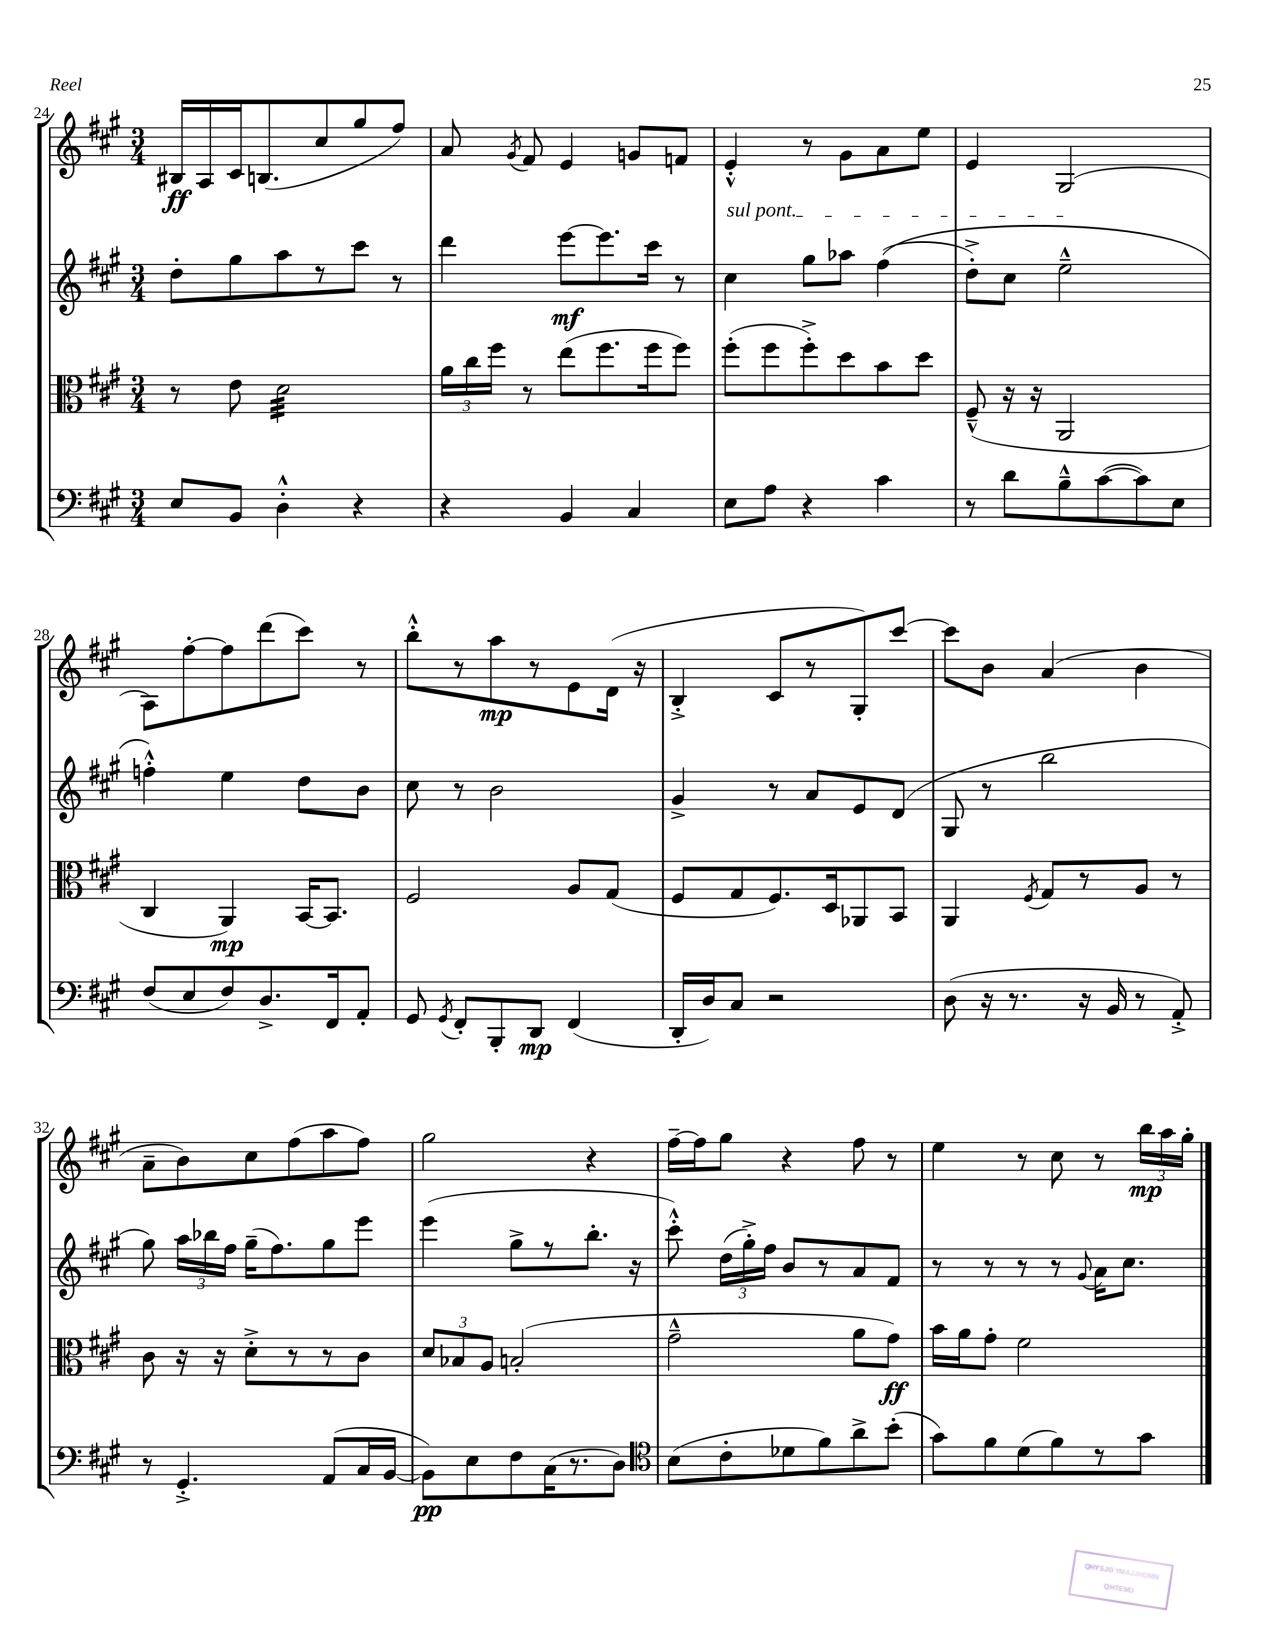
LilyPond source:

<<
\new StaffGroup <<
\new Staff = "s0" {
    \clef treble \key a \major \numericTimeSignature \time 3/4
    \autoBeamOff bis16[\ff a16 cis'16 b8.( cis''8 gis''8 fis''8]) |
    a'8 \acciaccatura { gis'8 } fis'8 e'4 g'8[ f'8] |
    e'4-.-^ r8 gis'8[ a'8 e''8] |
    e'4 gis2( |
    a8[) fis''8~-. fis''8 d'''8( cis'''8]) r8 |
    b''8[-.-^ r8 a''8\mp r8 e'8 d'16]( r16 |
    b4-.-> cis'8[ r8 gis8-.) cis'''8]~ |
    cis'''8[ b'8] a'4( b'4 |
    a'8[-- b'8) cis''8 fis''8( a''8 fis''8]) |
    gis''2 r4 |
    fis''16[~-- fis''16 gis''8] r4 fis''8 r8 |
    e''4 r8 cis''8 r8 \tuplet 3/2 { b''16[\mp a''16 gis''16]-. } \bar "|." |
}
\new Staff = "s1" {
    \clef treble \key a \major \numericTimeSignature \time 3/4
    \autoBeamOff d''8[-. gis''8 a''8 r8 cis'''8] r8 |
    d'''4 e'''8[~\mf e'''8. cis'''16] r8 |
    \once \override TextSpanner.bound-details.left.text = \markup { \italic "sul pont." } cis''4\startTextSpan gis''8[ aes''8] fis''4(\( |
    d''8[-.->) cis''8] e''2---^\stopTextSpan |
    f''4-.-^\) e''4 d''8[ b'8] |
    cis''8 r8 b'2 |
    gis'4-> r8 a'8[ e'8 d'8]( |
    gis8 r8 b''2 |
    gis''8) \tuplet 3/2 { a''16[ bes''16 fis''16] } gis''16[--( fis''8.) gis''8 e'''8] |
    e'''4( gis''8[-> r8 b''8.]-. r16 |
    cis'''8-.-^) \tuplet 3/2 { d''16[( gis''16-.->) fis''16] } b'8[ r8 a'8 fis'8] |
    r8 r8 r8 r8 \appoggiatura { gis'8 } a'16[ cis''8.] \bar "|." |
}
\new Staff = "s2" {
    \clef alto \key a \major \numericTimeSignature \time 3/4
    \autoBeamOff r8 e'8 d'2:32 |
    \tuplet 3/2 { a'16[ cis''16 fis''16] } r8 e''8[( fis''8. fis''16 fis''8]) |
    fis''8[-.( fis''8 fis''8-.->) d''8 b'8 d''8] |
    fis8---^( r16 r16 a,2 |
    cis4 a,4\mp) b,16[~ b,8.] |
    fis2 a8[ gis8]( |
    fis8[ gis8 fis8.) d16 aes,8 b,8] |
    a,4 \acciaccatura { fis8 } gis8[ r8 a8] r8 |
    cis'8 r16 r16 d'8[-.-> r8 r8 cis'8] |
    \tuplet 3/2 { d'8[ bes8 a8] } b2-.( |
    gis'2---^ a'8[ gis'8]\ff) |
    b'16[ a'16 gis'8]-. fis'2 \bar "|." |
}
\new Staff = "s3" {
    \clef bass \key a \major \numericTimeSignature \time 3/4
    \autoBeamOff e8[ b,8] d4-.-^ r4 |
    r4 b,4 cis4 |
    e8[ a8] r4 cis'4 |
    r8 d'8[ b8---^ cis'8~( cis'8) e8] |
    fis8[( e8 fis8) d8.-> fis,16 a,8]-. |
    gis,8 \acciaccatura { gis,8 } fis,8[-. b,,8-. d,8]\mp fis,4( |
    d,16[-. d16) cis8] r2 |
    d8( r16 r8. r16 b,16 r8 a,8-.->) |
    r8 gis,4.-.-> a,8[( cis16 b,16]~ |
    b,8[\pp) e8 fis8 cis16( r8. d8]) |
    \clef tenor b8[( cis'8-. des'8 fis'8) a'8-> b'8]-.( |
    gis'8[) fis'8 d'8( fis'8) r8 gis'8] \bar "|." |
}
>>
>>
\layout { \context { \Score currentBarNumber = #24 } }
